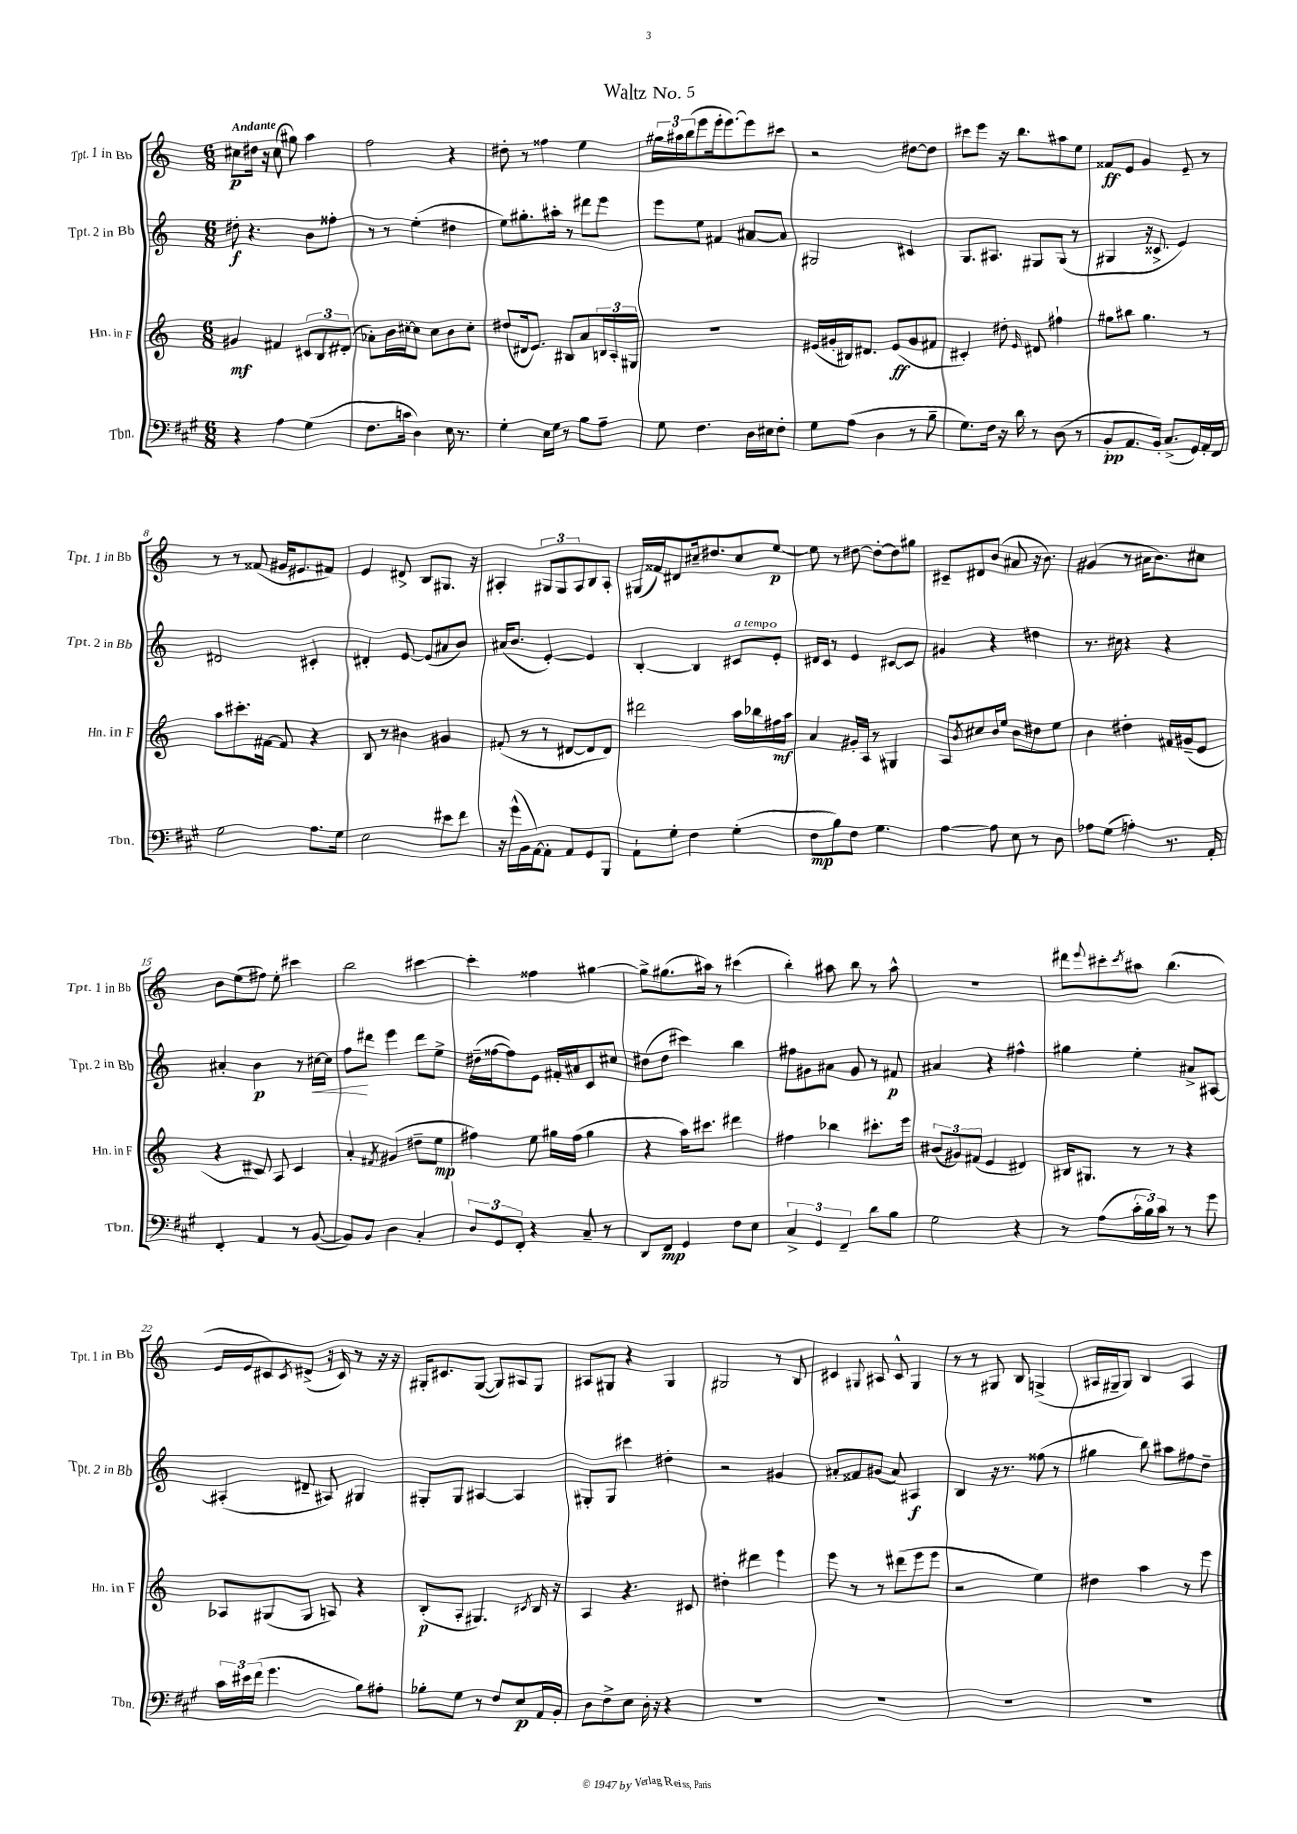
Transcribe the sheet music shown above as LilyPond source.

\header { title = "Waltz No. 5" }
<<
\new StaffGroup <<
\new Staff = "s0" \with { instrumentName = "Tpt. 1 in Bb" shortInstrumentName = "Tpt. 1 in Bb" } {
    \clef treble \key c \major \numericTimeSignature \time 6/8 \tempo "Andante"
    cis''8\p dis''16 r16 cis''8( gis''8) a''4 |
    f''2 r4 |
    dis''8-. r8 fisis''4 e''4 |
    \tuplet 3/2 { gis''16 ais''16 b''16( } e'''8 e'''16-. e'''8.~) e'''8 cis'''8 |
    r2 dis''8~ dis''8 |
    cis'''8 e'''8 r16 b''8. ais''8 e''8 |
    fisis'8\ff e'8 g'4 e'8-- r8 |
    r8 r8 fisis'8( gis'16 eis'8. fis'8) |
    e'4 dis'8-> b8 gis8. r16 |
    ais4-. \tuplet 3/2 { gis8 gis8 ais8 } b8 ais8-. |
    gis16( fisis'16) dis'8 cis''16-- dis''8. cis''8 e''8~\p |
    e''8 r8 dis''8~ dis''8~-. dis''8 gis''8 |
    cis'8-- dis'8 b'8( ais'8 r16 b'8.) |
    gis'4( r8 ais'16 b'8.) cis''8 |
    b'8 e''8( fis''8) e''8-. cis'''4 |
    b''2 cis'''4~ |
    cis'''4-. fisis''4 gis''4~ |
    gis''8-> gis''8.( ais''16) r8 cis'''4( |
    b''4-.) ais''8 b''8 r8 ais''8-^ |
    R2. |
    dis'''8 \appoggiatura { e'''8 } cis'''8-. \acciaccatura { cis'''8 } ais''8 b''4.( |
    e'16 e'16 cis'8) \acciaccatura { cis'8 } dis'8->( r16 cis'16) r8 r16 r16 |
    gis16-. cis'8. gis8~( gis8) ais8 gis8 |
    ais8 gis8 r4 gis4 |
    gis2 r8 b8 |
    cis'4 \appoggiatura { gis8 } ais8 cis'8-^ gis4 |
    r8 r8 gis8 b8 g4->( |
    ais16 gis16-- gis8) b4 ais4 \bar "|." |
}
\new Staff = "s1" \with { instrumentName = "Tpt. 2 in Bb" shortInstrumentName = "Tpt. 2 in Bb" } {
    \clef treble \key c \major \numericTimeSignature \time 6/8
    dis''8-.\f r4. b'8 fisis''8-. |
    r8 r8 e''4-.( dis''4 |
    e''8) gis''8.-. ais''16-. r8 dis'''8 e'''8 |
    e'''8 e''8 fis'4 ais'8~ ais'8 |
    gis2 cis'4 |
    g8. ais8. gis8 gis8( r8 |
    gis4 r16 cisis'8.-> e'4) |
    dis'2 cis'4-. |
    dis'4-. e'8~ e'8( ais'8 b'8) |
    ais'16( b'8. e'4~-.) e'4 |
    b4~-. b4 cis'8^\markup { \italic "a tempo" } e'8-. |
    dis'16 c'16 r8 e'4 cis'8~ cis'8 |
    gis'4 r4 dis''4 |
    r8. cis''16 r4 r4 |
    ais'4-. b'4\p r8 cis''16~\< cis''16 |
    f''8\! dis'''8 e'''4 dis'''8 e''8-> |
    dis''16--( fisis''16~ fisis''8) e'8 fis'16-. ais'16 c'8 cis''8 |
    dis''8( dis''8 cis'''4) b''4 |
    fis''8 gis'8 ais'8 gis'8 r8 fis'8\p |
    ais'4 r4 fis''4-^ |
    gis''4 e''4-. ais'8-> ais8~ |
    ais4-.( dis'8-- ais8) gis4 |
    gis8-. gis8 ais4~ ais4 |
    gis8-. gis8 cis'''4 dis''4-. |
    r2 gis'4 |
    ais'8-. fisis'8 gis'8( ais'8) ais4\f |
    b4 r16 r8. fisis''8( r8 |
    gis''4 b''8) ais''8 fis''8 d''8-- \bar "|." |
}
\new Staff = "s2" \with { instrumentName = "Hn. in F" shortInstrumentName = "Hn. in F" } {
    \clef treble \key c \major \numericTimeSignature \time 6/8
    gis'4\mf fis'4 \tuplet 3/2 { cis'8 b8 dis'8-.( } |
    aes'8-.) b'16 cis''16~-. cis''8 cis''8 b'8 cis''8-. |
    dis''8( dis'16 e'8.) bis8 a'8 \tuplet 3/2 { b16 a16-. gis16 } |
    R2. |
    eis'16( gis'16-. bis16) dis'8. eis'8\ff( gis'8 fis'8 |
    cis'4-.) dis''8-. \grace { e'16 } dis'8 fis''4-! |
    gis''8 bis''8 gis''4. r8 |
    a''8 cis'''8.-. fis'16~ fis'8 r4 |
    b8 r8 bis'4 gis'4 |
    fis'8-.( r8 r8 dis'8~ dis'8 dis'8) |
    dis'''2 a''16 bes''16 fis''16\mf a''16 |
    a'4 gis'16-. a16 r8 gis4 |
    a8 \acciaccatura { b'8 } cis''8 b'16 e''16 b'8 dis''8 e''8 |
    b'4 dis''4-. fis'16 gis'16--( e'8 |
    r4 cis'8) a8 cis'4 |
    a'4-. \acciaccatura { fis'8 } gis'4( dis''8-- e''8\mp |
    fis''4) e''8 gis''16 fis''16( gis''4 |
    r4 a''16) cis'''8. dis'''4 |
    fis''4 bes''4 cis'''8.-. e'''16 |
    \tuplet 3/2 { bis'8( gis'8) fis'8( } e'4 dis'4) |
    bis16 gis8. r8 r8 r4 |
    aes8 gis8( gis8 a8) r4 |
    b8-.\p( a8-. gis4.) \acciaccatura { cis'8 } b16 r16 |
    a4 r4. cis'8 |
    dis''4-. dis'''4 e'''4 |
    e'''8 r8 r8 dis'''8( e'''8 e'''8 |
    r2 e''4) |
    dis''4 a''4 r8 e'''8 \bar "|." |
}
\new Staff = "s3" \with { instrumentName = "Tbn." shortInstrumentName = "Tbn." } {
    \clef bass \key a \major \numericTimeSignature \time 6/8
    r4 a4 gis4( |
    fis8. c'16 d4) e16 r8. |
    gis4-. e16 gis16 r8 b8 a8-- |
    gis8 fis4. d16 eis16 fis8-. |
    gis8 a8( d4 r8 b8-- |
    gis8.) fis16 r16 d'16 r8 d8( r8 |
    b,8-.\pp a,8. b,16-.) cis8.->( gis,16) a,16-. fis,16 |
    gis2 a8. gis16 |
    e2 eis'8 fis'8 |
    r16 gis'16-^( b,16 a,16~) a,8-. a,8 gis,8 b,,8 |
    a,8-! gis8-. fis4 gis4-.( |
    fis8\mp b8) fis8 gis4. |
    a4~ a8 e8 r8 d8 |
    aes8 gis8( a4-.) r8. a,16-. |
    fis,4-. a,4 r8 b,8~( |
    b,8) b,8 d4 cis4-. |
    \tuplet 3/2 { d8 gis,8 fis,8-. } r4 cis8-- r8 |
    d,8 fis,8\mp gis,4 fis8 e8 |
    \tuplet 3/2 { cis4-> gis,4 fis,4-- } d'8 b8 |
    gis2 r4 |
    r8 a8( \tuplet 3/2 { cis'16-. b16) cis'16 } r8 r8 gis'8 |
    \tuplet 3/2 { cis'16 eis'16 fis'16( } gis'4. b8) ais8-. |
    bes8-. gis8 r8 fis8 e8\p a,16 b,16-. |
    d8 fis8-> e8 d16-. r16 r4 |
    R2. |
    R2. |
    R2. |
    R2. \bar "|." |
}
>>
>>
